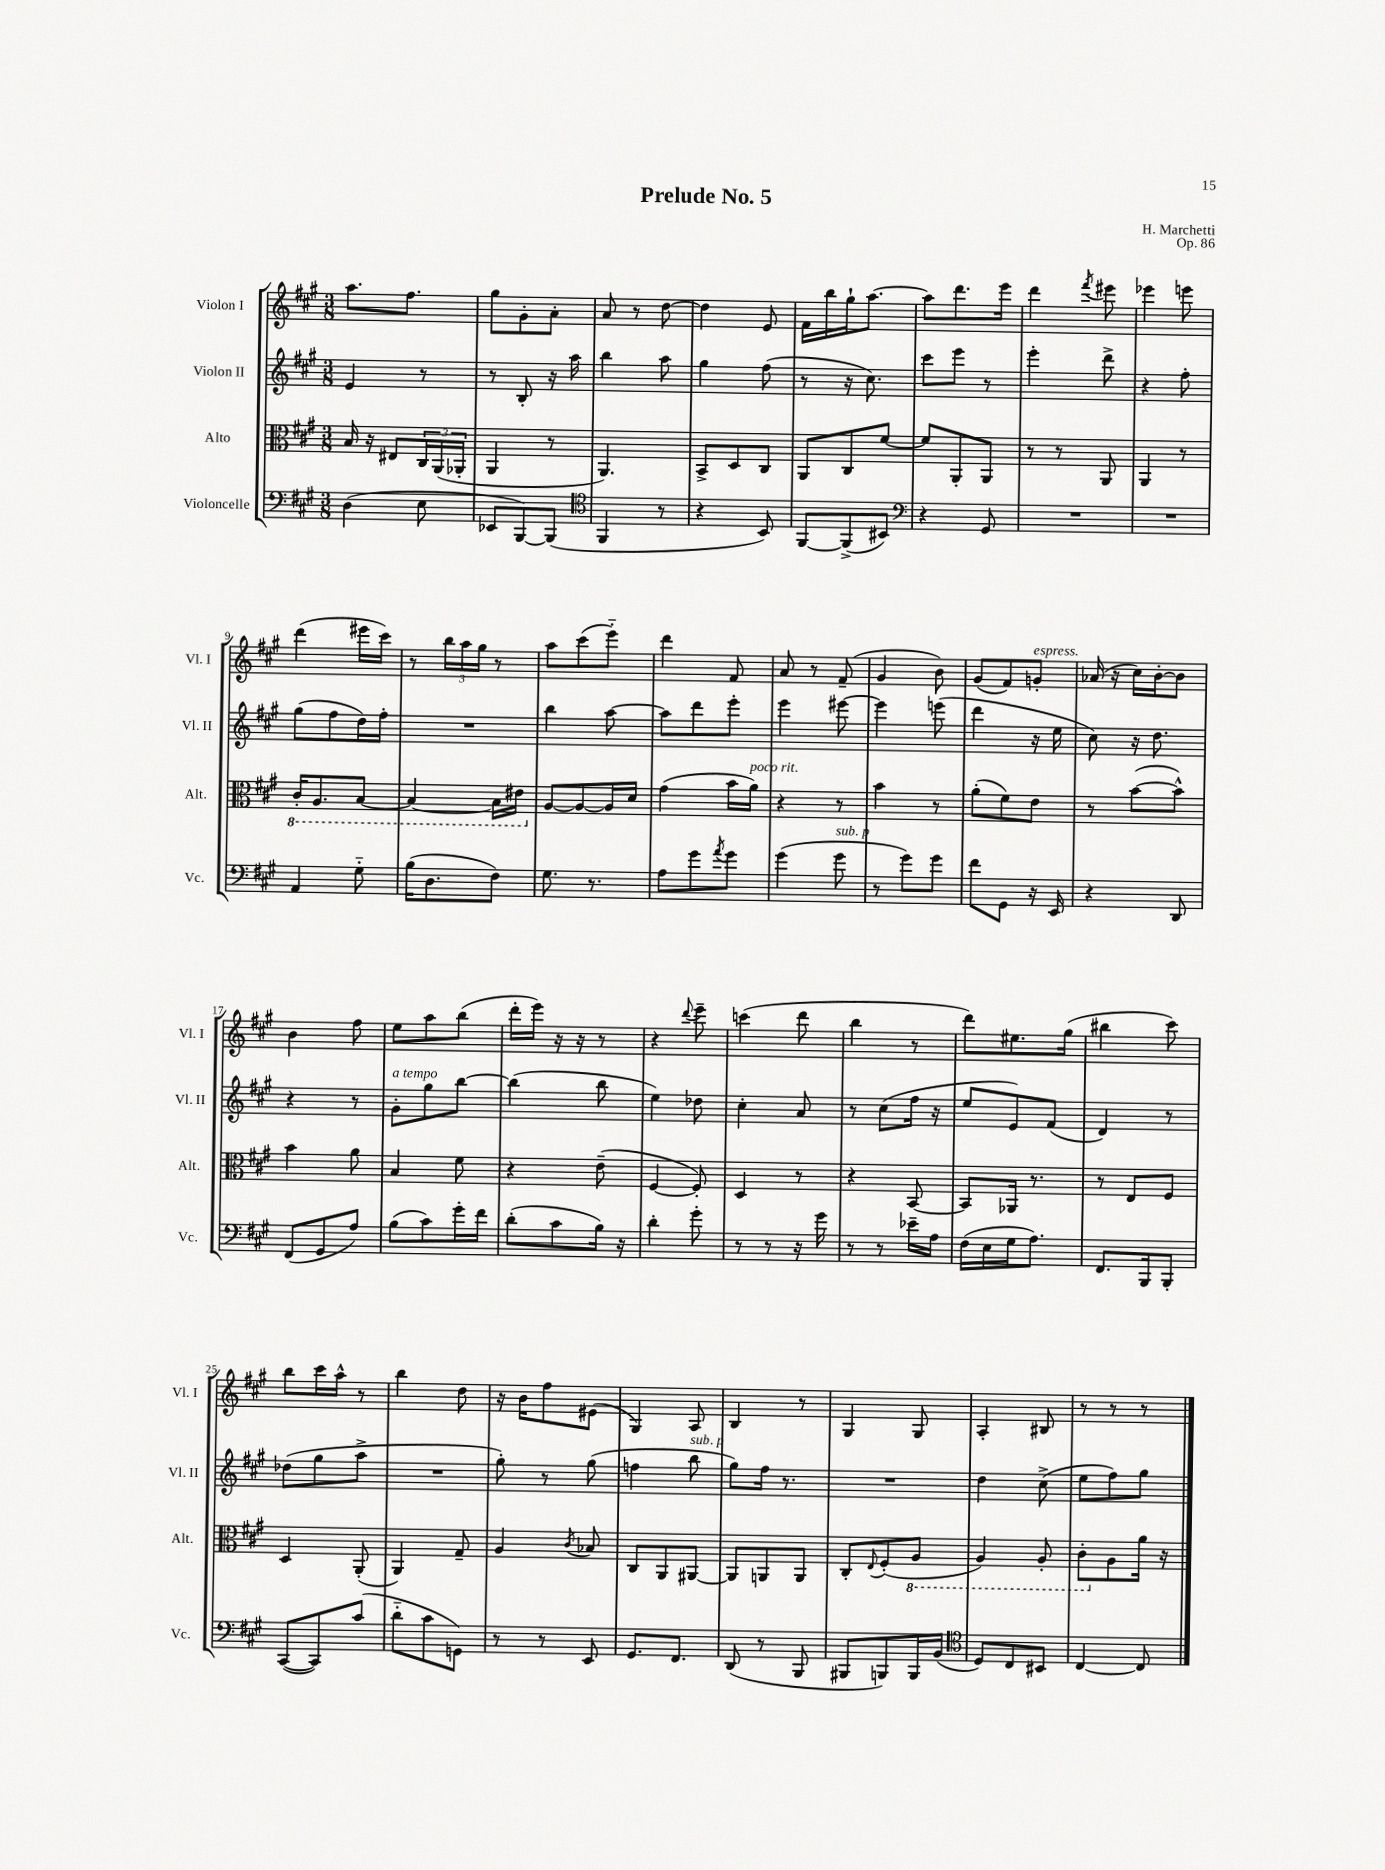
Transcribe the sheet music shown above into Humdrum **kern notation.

**kern	**kern	**kern	**kern
*part4	*part3	*part2	*part1
*staff4	*staff3	*staff2	*staff1
*I"Violoncelle	*I"Alto	*I"Violon II	*I"Violon I
*I'Vc.	*I'Alt.	*I'Vl. II	*I'Vl. I
*clefF4	*clefC3	*clefG2	*clefG2
*k[f#c#g#]	*k[f#c#g#]	*k[f#c#g#]	*k[f#c#g#]
*M3/8	*M3/8	*M3/8	*M3/8
=1	=1	=1	=1
(4D\	16B/	4e/	8.aa\L
.	16r	.	.
.	8E#X/L	.	.
.	.	.	8.ff#\J
8E\	24C#/L	8r	.
.	(24AA/	.	.
.	24AA-X'/JJ	.	.
=2	=2	=2	=2
8EE-X/L	4AA/	8r	8gg#\L
[8BBB/)	.	8B'/	8g#'\
(8BBB/J]	8r	16r	8a'\J
.	.	16aa\	.
=3	=3	=3	=3
*clefC4	*	*	*
4FF#/	4.AA/)	4bb\	8a/
.	.	.	8r
8r	.	8aa\	[8dd\
=4	=4	=4	=4
4r	8BB^/L	4gg#\	4dd\]
.	8D/	.	.
8BB/)	8C#/J	(8ff#\	8e/
=5	=5	=5	=5
[8FF#/L	8AA/L	8r	16f#\LL
.	.	.	16bb\
(8FF#^/]	8C#/	16r	16gg#`\J
.	.	8.cc#\)	[8.aa\J
8BB#X/J)	[8f#/J	.	.
=6	=6	=6	=6
*clefF4	*	*	*
4r	8f#/L]	8ccc#\L	8aa\L]
.	8AA'/	8eee\J	8.ddd\
8GG#/	8AA/J	8r	.
.	.	.	16eee\Jk
=7	=7	=7	=7
4.r	8r	4eee'\	4ddd\
.	8r	.	.
.	.	.	8qfff#/
.	8AA/	8ddd^\	8eee#X\
=8	=8	=8	=8
4.r	4AA/	4r	4eee-X\
.	8r	8ff#'\	8eeen\
!!LO:LB:g=z
=9	=9	=9	=9
*	*8ba	*	*
4AA/	16C#'/KL	(8gg#\L	(4ddd\
.	8.AA/	.	.
.	.	8ff#\	.
8G#\	[8BB/J	16dd\L)	16eee#X\LL
.	.	16ff#'\JJ	16ccc#\JJ)
=10	=10	=10	=10
(16B\KL	4BB/_	4.r	8r
8.D\	.	.	.
.	.	.	24bb\LL
.	.	.	24aa\
.	.	.	24gg#\JJ
8F#\J)	16BB\LL]	.	8r
.	16E#X\JJ	.	.
=11	=11	=11	=11
*	*X8ba	*	*
8.G#\	[8A/L	4bb\	8aa\L
.	8A/_	.	(8ccc#\
8.r	.	.	.
.	16A/L]	[8aa\	8eee\J)
.	16d/JJ	.	.
=12	=12	=12	=12
8A\L	(4g#\	8aa\L]	4ddd\
8g#\	.	8ddd\	.
8qa/	.	.	.
8g#\J	16b\LL	8eee'\J	8f#/
!	!LO:TX:a:i:t=poco rit.	!	!
.	16a\JJ)	.	.
=13	=13	=13	=13
(4g#\	4r	4eee\	8a/
.	.	.	8r
!LO:TX:a:i:t=sub. p	!	!	!
8g#\	8r	[8eee#X\	(8f#~/
=14	=14	=14	=14
8r	4b\	4eee#\]	4g#/
8g#\L)	.	.	.
8g#\J	8r	(8eeen\	8b\)
=15	=15	=15	=15
8f#\L	(8a'\L	4ddd\	(8g#/L
8GG#\J	8f#\)	.	8f#/)
!	!	!	!LO:TX:a:i:t=espress.
16r	8e\J	16r	8gn'/J
16EE/	.	16ee\	.
=16	=16	=16	=16
4r	8r	8cc#\)	(16a-X/
.	.	.	16r
.	([8b\L	16r	16cc#\LL)
.	.	8.dd\	[16b'\J
8DD/	8b^^\J])	.	8b\J]
!!LO:LB:g=z
=17	=17	=17	=17
(8FF#/L	4b\	4r	4b\
8GG#/	.	.	.
8A/J)	8a\	8r	8ff#\
=18	=18	=18	=18
!	!	!LO:TX:a:i:t=a tempo	!
(8B\L	4B/	8g#'\L	8ee\L
8c#\)	.	8gg#\	8aa\
16g#'\L	8f#\	[8bb\J	(8bb\J
16f#\JJ	.	.	.
=19	=19	=19	=19
(8d'\L	4r	(4bb\]	16ddd'\LL
.	.	.	16eee\JJ)
8c#\	.	.	16r
.	.	.	16r
16B\Jk)	(8e~\	8bb\	8r
16r	.	.	.
=20	=20	=20	=20
4d'\	[4F#/	4ee\)	4r
.	.	.	8qqddd/
8g#'\	8F#'/])	8dd-X\	8eee~\
=21	=21	=21	=21
8r	4D/	4cc#'\	(4cccn\
8r	.	.	.
16r	8r	8a/	8ddd\
16g#\	.	.	.
=22	=22	=22	=22
8r	4r	8r	4bb\
8r	.	(8cc#\L	.
16e-X~\LL	[8BB/	16ff#\Jk	8r
16A\JJ	.	16r	.
=23	=23	=23	=23
(16F#\LL	8BB/L]	8ee/L	8ddd\L)
16E\	.	.	.
16G#\J	16AA-X/Jk	8e/)	8.ee#X\
8.A\J)	8.r	.	.
.	.	(8f#/J	.
.	.	.	(16gg#\Jk
=24	=24	=24	=24
8.FF#/L	8r	4d/)	4bb#X\
.	8E/L	.	.
16BBB/k	.	.	.
8BBB'/J	8F#/J	8r	8ccc#\)
!!LO:LB:g=z
=25	=25	=25	=25
([8CC#/L	4D/	(8dd-X\L	8bb\L
8CC#/])	.	8gg#\	16ccc#\L
.	.	.	16aa^^\JJ
(8c#/J	(8AA'/	8aa^\J	8r
=26	=26	=26	=26
8d\L	4AA/)	4.r	4bb\
8c#\	.	.	.
8GGn\J)	8G#~/	.	8dd\
=27	=27	=27	=27
8r	4A/	8gg#'\)	16r
.	.	.	16b\KL
8r	.	8r	8ff#\
.	8qc#/	.	.
8EE/	8B-X/	(8gg#\	(8e#X\J
=28	=28	=28	=28
8.GG#/L	8C#/L	4ffn\	4G#/)
.	8AA/	.	.
8.FF#/J	.	.	.
!	!	!LO:TX:a:i:t=sub. p	!
.	[8AA#X/J	8bb\	8A/
=29	=29	=29	=29
(8DD/	8AA#/L]	8gg#\L)	4B/
8r	8AAn/	16ff#\Jk	.
.	.	8.r	.
8BBB/	8AA/J	.	8r
=30	=30	=30	=30
8BBB#X/L	8C#'/L	4.r	4G#/
.	8qqE/	.	.
8BBBn/)	(8F#'/	.	.
*	*8ba	*	*
16BBB/L	8AA/J	.	8G#/
(16BB/JJ	.	.	.
=31	=31	=31	=31
*clefC4	*	*	*
8D/L)	4AA/)	4dd\	4A'/
8C#/	.	.	.
8BB#X/J	8AA'/	(8cc#^\	8B#X/
=32	=32	=32	=32
[4C#/	8C#'\L	8ee\L	8r
*	*X8ba	*	*
.	8A\	8ff#\)	8r
8C#/]	16a\Jk	8gg#\J	8r
.	16r	.	.
==	==	==	==
*-	*-	*-	*-
